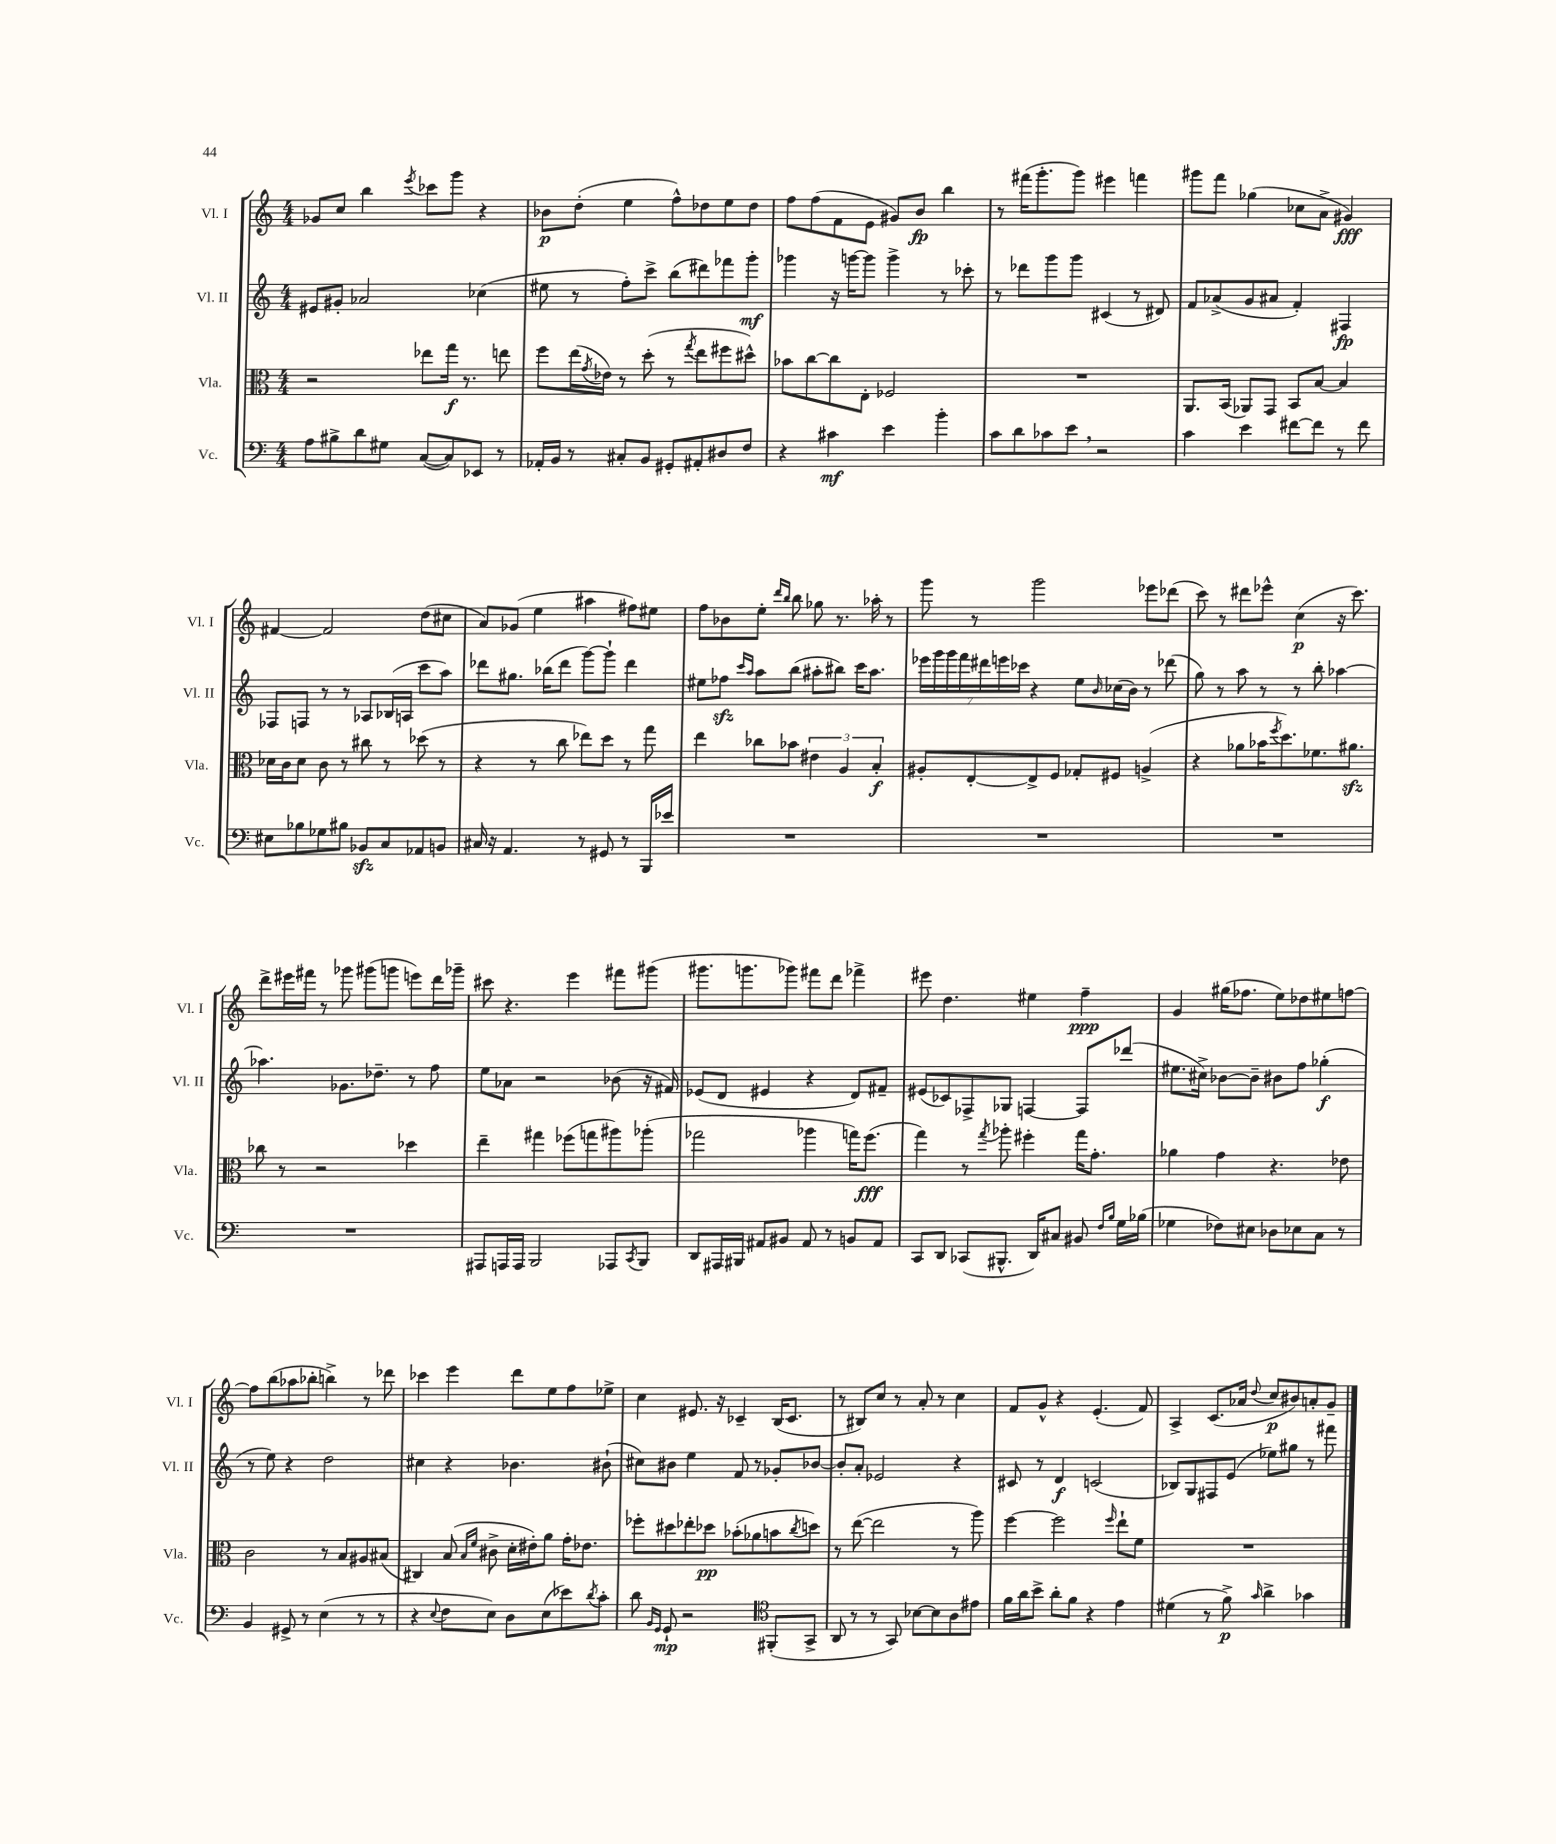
<<
\new StaffGroup <<
\new Staff = "s0" \with { instrumentName = "Vl. I" shortInstrumentName = "Vl. I" } {
    \clef treble \key c \major \numericTimeSignature \time 4/4
    ges'8 c''8 b''4 \acciaccatura { e'''8 } ces'''8 g'''8 r4 |
    bes'8\p d''8-.( e''4 f''8-^) des''8 e''8 des''8 |
    f''8 f''8( f'8 e'8 gis'8) b'8\fp b''4 |
    r8 fis'''16( g'''8.-. g'''8) eis'''4 f'''4 |
    gis'''8 f'''8 ges''4( ces''8 a'8-> gis'4\fff) |
    fis'4~ fis'2 d''8( cis''8 |
    a'8) ges'8( e''4 ais''4 fis''8) eis''8 |
    f''8 bes'8 e''8-. \grace { d'''16 b''16 } b''8 ges''8 r8. aes''16-. r8 |
    g'''8 r8 g'''2 ees'''8 des'''8( |
    c'''8) r8 dis'''8 ees'''8-^ c''4\p( r16 c'''8.) |
    d'''8-> eis'''16 fis'''16 r8 ges'''8 gis'''8( g'''8 e'''8) d'''16 ges'''16-- |
    cis'''8 r4. e'''4 fis'''8 gis'''8( |
    gis'''8. g'''8. ges'''8) fis'''8 d'''8 fes'''4-> |
    eis'''8 d''4. eis''4 f''4--\ppp |
    g'4 gis''16( fes''8. e''8) des''8 eis''8 f''8~ |
    f''8 b''8( aes''8 bes''8-. b''4->) r8 des'''8 |
    ces'''4 e'''4 d'''8 e''8 f''8 ees''8-> |
    c''4 eis'8. r16 ces'4-- b16( ces'8. |
    r8 bis8) c''8 r8 a'8-. r8 c''4 |
    f'8 g'8-^ r4 e'4.-.( f'8) |
    a4-> c'8.( aes'16 \appoggiatura { d''8 } c''8\p bis'8) a'8-. g'8-- \bar "|." |
}
\new Staff = "s1" \with { instrumentName = "Vl. II" shortInstrumentName = "Vl. II" } {
    \clef treble \key c \major \numericTimeSignature \time 4/4
    eis'8 gis'8-. aes'2 ces''4( |
    eis''8 r8 f''8-.) c'''8-> b''8( dis'''8) fes'''8 g'''8-.\mf |
    ges'''4 r16 g'''16~ g'''8 g'''4-> r8 ces'''8-. |
    r8 des'''8 g'''8 g'''8 cis'4( r8 dis'8) |
    f'8 aes'8->( g'8 ais'8 f'4-.) fis4\fp |
    fes8 f8 r8 r8 aes8 bes16( a16 c'''8 a''8) |
    des'''8 gis''8. bes''16( des'''8 g'''8~) g'''8-! des'''4 |
    eis''8 fes''8\sfz \grace { c'''16 a''16 } a''8 b''8( ais''8-. bis''8) c'''16 ais''8. |
    \tuplet 7/4 { ees'''16 g'''16 g'''16 f'''16 dis'''16 e'''16 ces'''16 } r4 e''8 \grace { b'16 } ces''16( b'16) r8 des'''8( |
    g''8) r8 a''8 r8 r8 b''8-. aes''4~ |
    aes''4. ges'8. des''8.-- r8 f''8 |
    e''8 aes'8 r2 bes'8( r16 fis'16) |
    ees'8( d'8 eis'4 r4 d'8) fis'8-- |
    eis'8( ces'8) fes8-> ges8 f4~ f8 des'''8( |
    eis''8. cis''16->) bes'8~ bes'8-- bis'8 f''8 ges''4-.\f( |
    r8 e''8) r4 d''2 |
    cis''4 r4 bes'4. bis'8-!( |
    cis''8) bis'8 e''4 f'8 r8 ges'8-. bes'8~ |
    bes'8-. a'8-. ees'2 r4 |
    cis'8 r8 d'4\f c'2( |
    bes8) g8 fis8 e'8( ees''8) gis''8 r8 fis'''8 \bar "|." |
}
\new Staff = "s2" \with { instrumentName = "Vla." shortInstrumentName = "Vla." } {
    \clef alto \key c \major \numericTimeSignature \time 4/4
    r2 ees''8 g''16\f r8. e''8 |
    f''8 e''16( \acciaccatura { g'8 } ees'16) r8 d''8-.( r8 \acciaccatura { g''8 } e''8 fis''8 dis''8-^) |
    bes'8 c''8~ c''8 e8-. fes2 |
    R1 |
    a,8. b,16( aes,8) g,8 b,8 b8~ b4 |
    des'16 c'16 des'8 c'8 r8 cis''8 r8 des''8( r8 |
    r4 r8 c''8 ees''8) d''8 r8 g''8 |
    e''4 ces''8 bes'8 \tuplet 3/2 { eis'4 a4 b4-.\f } |
    ais8-. e8~-. e8-> f8 ges8-. fis8 a4->( |
    r4 aes'8 bes'16 \acciaccatura { f''8 } d''8.) fes'8. ais'8.\sfz |
    ces''8 r8 r2 des''4 |
    e''4-- gis''4 fes''8( g''8 ais''8) aes''8-.( |
    ges''2 aes''4 g''16) f''8.\fff( |
    g''4) r8 \acciaccatura { g''8 } aes''8-. fis''4-. g''16 g'8.-. |
    aes'4 g'4 r4. ees'8 |
    c'2 r8 b8 ais8 bis8( |
    cis4) b8( \grace { b16 f'16 } cis'8-> d'16-. eis'16-.) a'8 g'16-. ees'8. |
    fes''8-. dis''8 ees''8-. des''8\pp bes'8-.( aes'8 b'8 \acciaccatura { c''8 } d''8) |
    r8 e''8~( e''2 r8 a''8) |
    f''4~ f''2 \grace { f''16 } e''8-! f'8 |
    R1 \bar "|." |
}
\new Staff = "s3" \with { instrumentName = "Vc." shortInstrumentName = "Vc." } {
    \clef bass \key c \major \numericTimeSignature \time 4/4
    a8 bis8-> d'8 gis8 c8~( c8) ees,8 r8 |
    aes,16-. b,16 r8 cis8-. b,8 gis,8-. ais,8-. dis8 f8 |
    r4 cis'4\mf e'4 b'4-. |
    c'8 d'8 ces'8 e'8 \breathe r2 |
    c'4 e'4 fis'8~ fis'8 r8 fis'8 |
    eis8 bes8 ges8 bis8 bes,8\sfz c8 aes,8 b,8 |
    cis16 r16 a,4. r8 gis,8 r8 b,,16 ees'16 |
    R1 |
    R1 |
    R1 |
    R1 |
    ais,,8 a,,16 a,,16 b,,2 aes,,8 \acciaccatura { c,8 } b,,8 |
    d,8 ais,,16 bis,,16 ais,8 bis,8 ais,8 r8 b,8 ais,8 |
    c,8 d,8 ces,8( bis,,8.-^ d,16) cis8 bis,8 \grace { f16 b16 } g16 bes16( |
    ges4 fes8) eis8 des8 ees8 c8 r8 |
    b,4 gis,8-> r8 e4( r8 r8 |
    r4 \appoggiatura { e8 } f8 e8) d8 e8( ees'8) \acciaccatura { d'8 } c'8-. |
    d'8 \grace { b,16 g,16 } g,8-!\mp r2 \clef tenor fis,8-.( g,8-> |
    a,8 r8 r8 g,8) bes8~ bes8 a8 eis'8 |
    f'16 a'16 b'8-> a'8-. f'8 r4 e'4 |
    dis'4( r8 f'8->\p) \grace { g'16 } a'4-> ges'4 \bar "|." |
}
>>
>>
\layout { \context { \Score \remove "Bar_number_engraver" } }
